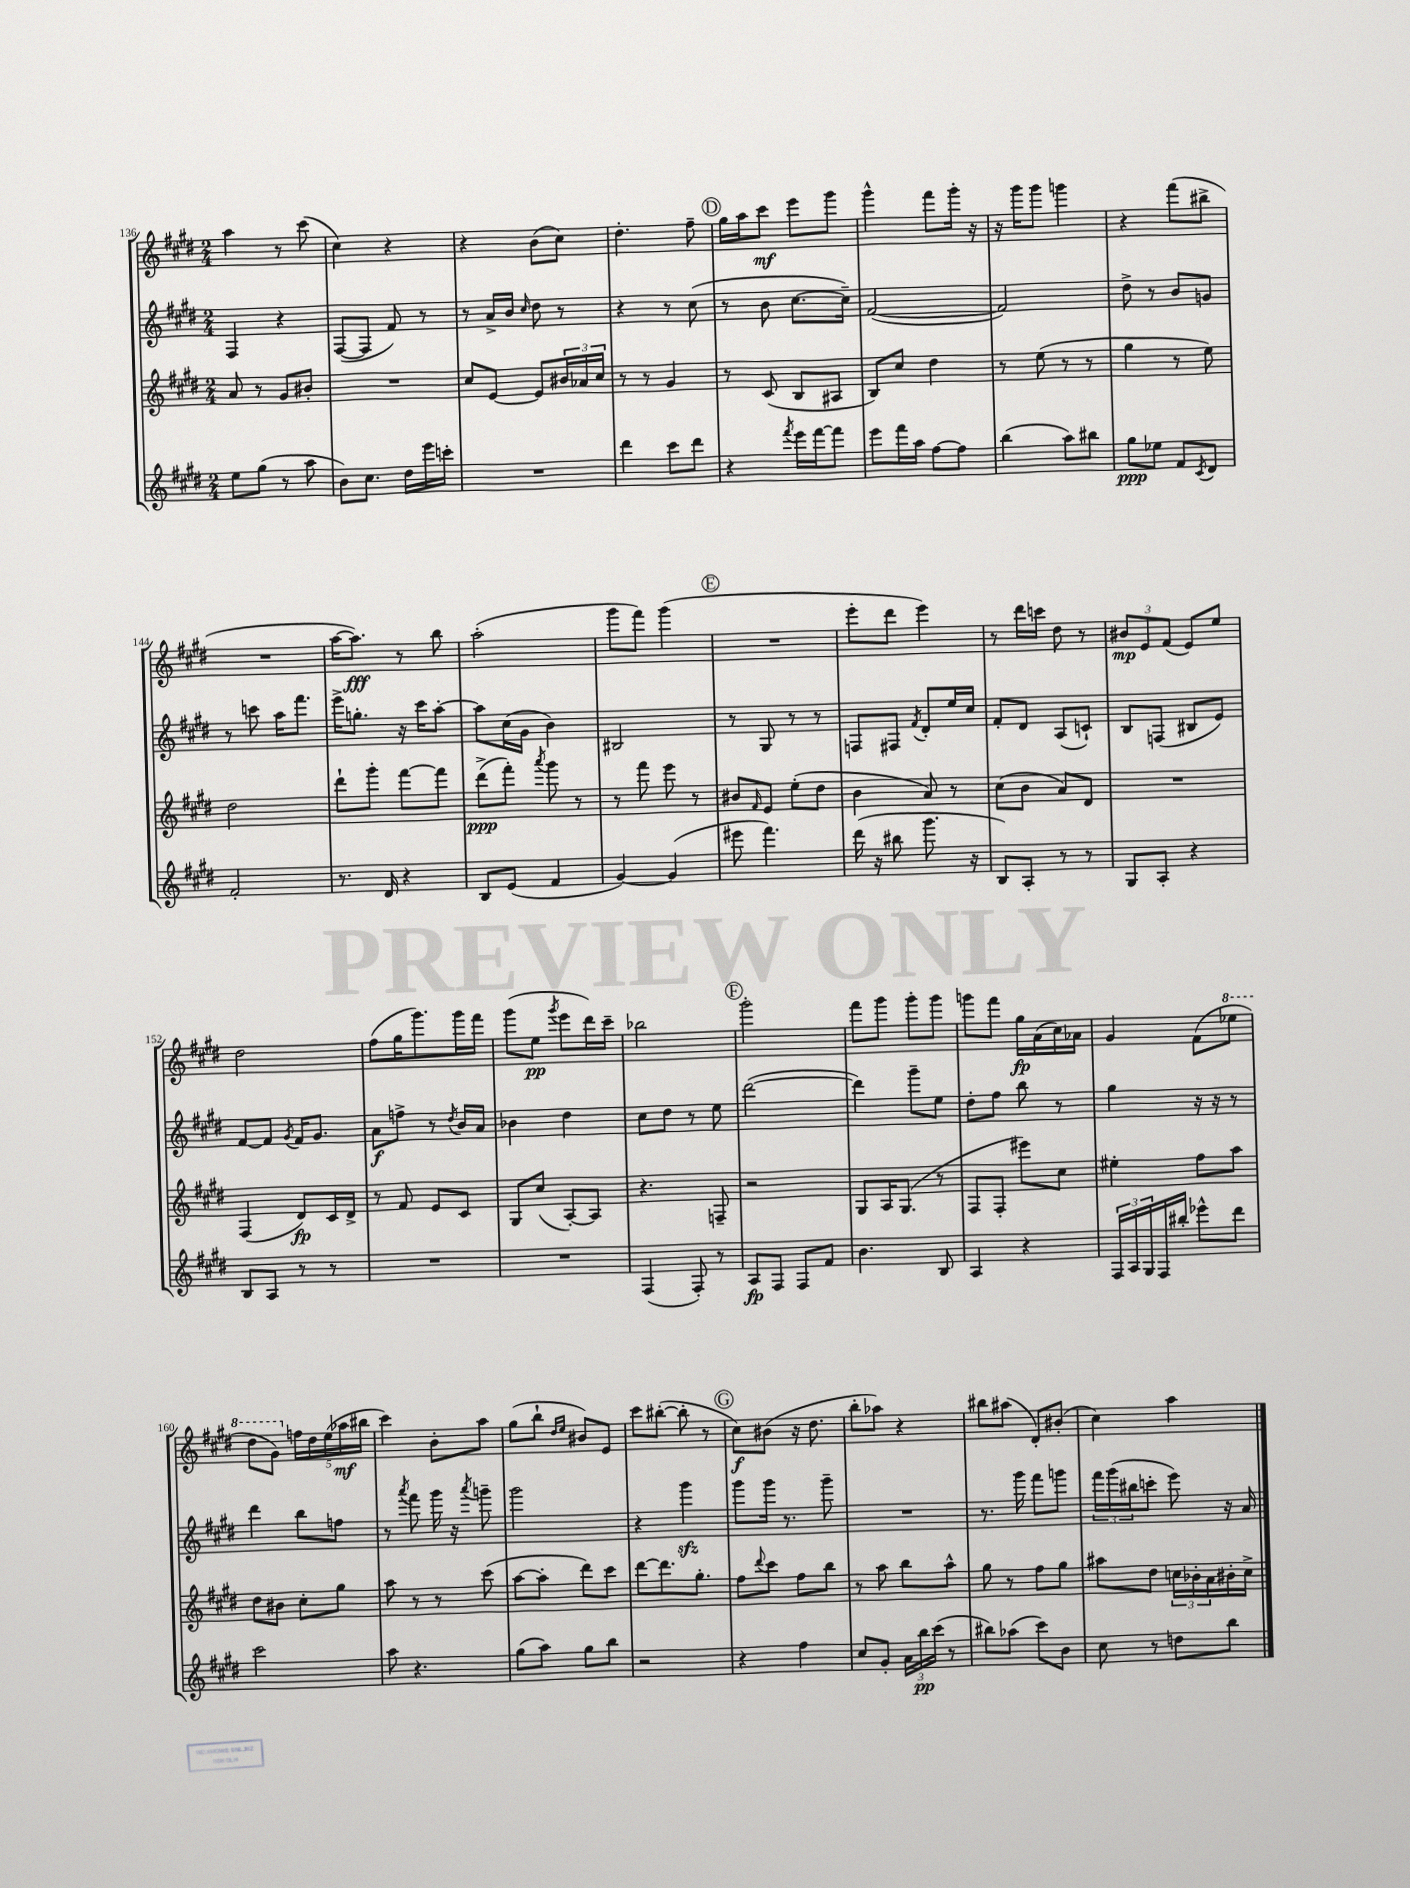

**kern	**kern	**kern	**kern
*staff4	*staff3	*staff2	*staff1
*clefG2	*clefG2	*clefG2	*clefG2
*k[f#c#g#d#]	*k[f#c#g#d#]	*k[f#c#g#d#]	*k[f#c#g#d#]
*M2/4	*M2/4	*M2/4	*M2/4
8ee\L	8a/	4F#/	4aa\
(8gg#\J	8r	.	.
8r	8g#/L	4r	8r
8aa\	8b#'/J	.	(8ccc#\
=	=	=	=
8b\L)	2r	([8F#/L	4cc#\)
8.cc#\J	.	8F#/]J	.
.	.	8f#/)	4r
16dd#\LL	.	.	.
16eee\	.	8r	.
16ccc'\JJ	.	.	.
=	=	=	=
2r	8cc#/L	8r	4r
.	[8e/J	16a^/LL	.
.	.	16b/JJ	.
.	.	16qqcc#/	.
.	8e/]L	8dd#\	(8b\L
.	24b#/L	8r	8cc#\J)
.	24a-/	.	.
.	24cc#/JJ	.	.
=	=	=	=
4ddd#\	8r	4r	4.dd#'\
.	8r	.	.
8ccc#\L	4g#/	8r	.
8ddd#\J	.	(8cc#\	8ff#~\
=	=	=	=
4r	8r	8r	16gg#\LL
.	.	.	16aa\J
.	(8c#/	8b\	8ccc#\J
8qfff#/	.	.	.
16eee\LL	8B/L	[8.cc#\L	8eee\L
[16fff#\J	.	.	.
8fff#\]J	8A#/J	.	8ggg#\J
.	.	16cc#~\]Jk)	.
=	=	=	=
8eee\L	8B/L)	([2f#/	4ggg#^^\
16fff#\L	8cc#/J	.	.
16aa\JJ	.	.	.
[8ff#\L	4dd#\	.	8fff#\L
8ff#\]J	.	.	16ggg#'\Jk
.	.	.	16r
=	=	=	=
(4bb\	8r	2f#/])	16r
.	.	.	16ggg#\LK
.	(8ee\	.	8ggg#\J
8aa\L)	8r	.	4ggg\
8bb#\J	8r	.	.
=	=	=	=
8gg#\L	4gg#\	8dd#^\	4r
8ee-\J	.	8r	.
8f#/L	8r	8b/L	(8fff#\L
8qc#/	.	.	.
8d#/J	8ee\)	8g/J	8bb#^\J
=	=	=	=
2f#'/	2dd#\	8r	2r
.	.	8ccc\	.
.	.	16aa\LK	.
.	.	8.fff#\J	.
=	=	=	=
8.r	8ddd#`\L	16eee^\LK	[16aa\LK
.	.	8.gg'\J	8.aa\]J)
.	8ggg#'\J	.	.
16d#/	.	.	.
4r	[8fff#\L	16r	8r
.	.	16ccc#\LK	.
.	8fff#\]J	[8aa'\J	8bb\
=	=	=	=
8B/L	(8ddd#^\L	8aa\]L	(2aa'\
(8e/J	8fff#'\J)	(16cc#\L	.
.	.	16g#\JJ	.
.	8qaaa/	.	.
4f#/	8ggg#\	4b\)	.
.	8r	.	.
=	=	=	=
[4g#/)	8r	2B#/	8ggg#\L
.	8fff#\	.	8fff#\J)
(4g#/]	8eee\	.	(4ggg#\
.	8r	.	.
=	=	=	=
8eee#\	8b#/L	8r	2r
.	16qqf#/	.	.
4.fff#\)	8e/J	8G#/	.
.	(8ee'\L	8r	.
.	8dd#\J	8r	.
=	=	=	=
(16ddd#\	4b\	8F/L	8eee'\L
16r	.	.	.
8bb#\	.	8F#/J	8ddd#\J
.	.	8qf#/	.
8.ggg#\	8a/)	8d#'/L	4eee\)
.	8r	16ee/L	.
16r	.	16cc#/JJ	.
=	=	=	=
8B/L)	(8cc#\L	8f#'/L	8r
8A'/J	8b\J	8d#/J	16ddd#\LL
.	.	.	16ccc\JJ
8r	8a/L)	(8A/L	8dd#\
8r	8d#/J	8c`/J)	8r
=	=	=	=
8G#/L	2r	8B/L	12b#/L
.	.	.	12e/
8A'/J	.	(8F/J	.
.	.	.	(12f#/J
4r	.	8B#/L	8e/L)
.	.	8e/J)	8ee/J
=	=	=	=
8B/L	(4F#/	[8f#/L	2dd#\
8A/J	.	8f#/]J	.
.	.	8qg#/	.
8r	8d#/L)	16f#/LK	.
.	.	8.g#/J	.
8r	16c#/L	.	.
.	16d#^/JJ	.	.
=	=	=	=
2r	8r	8a\L	(8ff#\L
.	8f#/	8ff^\J	16gg#\K
.	.	.	8.ggg#\)
.	8e/L	8r	.
.	.	8qdd#/	.
.	8c#/J	16b/LL	16ggg#\L
.	.	16a/JJ	16fff#\JJ
=	=	=	=
2r	8G#/L	4b-\	(8ggg#\L
.	(8cc#/J	.	8ee\J
.	.	.	8qggg#/
.	[8A'/L)	4dd#\	8eee\L
.	8A/]J	.	16ddd#\L)
.	.	.	16ccc#~\JJ
=	=	=	=
(4F#/	4.r	8cc#\L	2bb-\
.	.	8dd#\J	.
8F#'/)	.	8r	.
8r	8F~/	8ee\	.
=	=	=	=
8A/L	2r	([2ddd#\	2ggg#'\
8F#/J	.	.	.
8F#/L	.	.	.
8f#/J	.	.	.
=	=	=	=
4.b\	8G#/L	4ddd#\])	8fff#\L
.	16A/K	.	8ggg#\J
.	(8.G#/J	.	.
.	.	8ggg#~\L	8ggg#'\L
8B/	8r	8ee\J	8ggg#\J
=	=	=	=
4A/	8F#/L	8dd#'\L	8ggg\L
.	8F#'/J	8ff#\J	8fff#\J
4r	8eee#\L)	8bb\	16gg#\LL
.	.	.	(16a\
.	8cc#\J	8r	16cc#\)
.	.	.	16a-\JJ
=	=	=	=
24F#/LL	4ee#'\	4gg#\	4g#/
24A/	.	.	.
24G#/	.	.	.
16F#/	.	.	.
16bb#'/JJ	.	.	.
8eee-^^\L	8ff#\L	16r	(8f#\L
.	.	16r	.
8ddd#\J	8aa\J	8r	8eee-\J
=	=	=	=
2ccc#\	8dd#\L	4ddd#\	8ddd#\L
.	8b#\J	.	8gg#\J)
.	8cc#'\L	8bb\L	20ff\LL
.	.	.	20dd#\
.	.	.	(20ee\
.	8gg#\J	8ff\J	.
.	.	.	20aa-\
.	.	.	20bb#\JJ
=	=	=	=
8aa\	8aa\	8r	4ccc#\)
.	.	8qaaa/	.
4.r	8r	8fff#\	.
.	8r	16ggg#\	8b'\L
.	.	16r	.
.	.	8qaaa/	.
.	(8ccc#\	8ggg~\	8aa\J
=	=	=	=
(8gg#\L	[8aa\L	2ggg#\	(8gg#\L
8aa\J)	8aa'\]J	.	8bb`\J
.	.	.	16qqdd#/LL
.	.	.	16qqee/JJ
8gg#\L	8ddd#\L)	.	8b#/L)
8bb\J	8ccc#\J	.	8e/J
=	=	=	=
2r	[8ddd#\L	4r	8ccc#\L
.	8.ddd#\]	.	([8bb#'\J
.	.	4ggg#\	8bb#'\]
.	8.gg#'\J	.	.
.	.	.	8r
=	=	=	=
4r	8ff#\L	8ggg#\L	8cc#\L)
.	8qqddd#/	.	.
.	8ccc#\J	16ggg#\Jk	(8b#\J
.	.	8.r	.
4ff#\	8ff#\L	.	16r
.	.	.	8.dd#\
.	8bb\J	8ggg#~\	.
=	=	=	=
8cc#/L	8r	2r	8bb'\L
8g#'/J	8aa\	.	8aa-\J)
24a\LL	8bb\L	.	4r
24bb\	.	.	.
(24ccc#\JJ	.	.	.
8r	8aa^^\J	.	.
=	=	=	=
8bb#\L)	8gg#\	8.r	8bb#\L
(8aa-\J	8r	.	(8aa#\J
.	.	16ggg#\	.
8ccc#\L)	8ff#\L	8fff#\L	8d#'/L)
8b\J	8gg#\J	8ggg\J	(8b#'/J
=	=	=	=
8cc#\	8aa#\L	24fff#\LL	4cc#\)
.	.	(24ggg#\	.
.	.	24bb#\J	.
8r	8dd#\J	8ccc'\J	.
8dd\L	24cc\LL	8eee\)	4aa\
.	24b-'\	.	.
.	24a\	.	.
8bb\J	16b#'\	16r	.
.	16cc^\JJ	16a/	.
==	==	==	==
*-	*-	*-	*-
